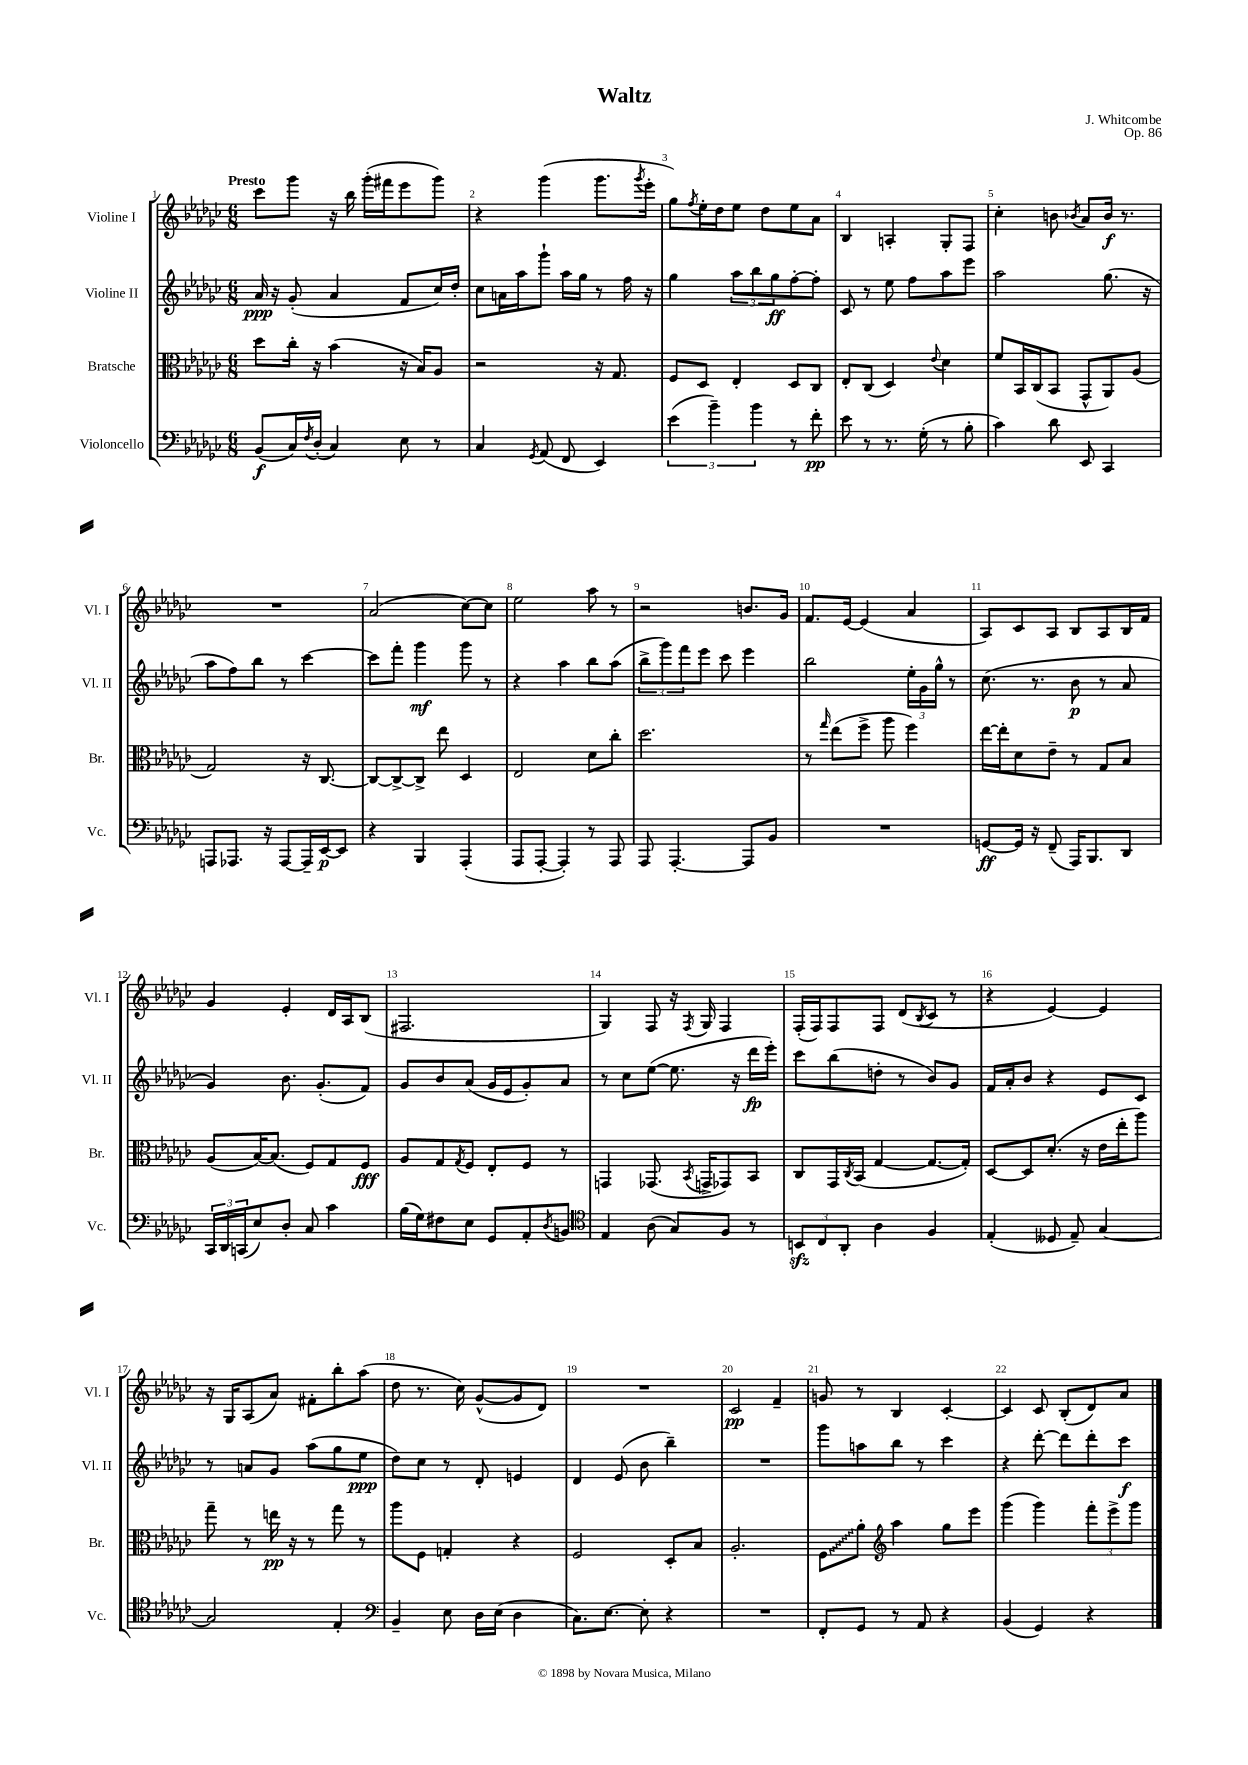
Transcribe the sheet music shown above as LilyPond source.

\header { title = "Waltz" composer = "J. Whitcombe" opus = "Op. 86" }
<<
\new StaffGroup <<
\new Staff = "s0" \with { instrumentName = "Violine I" shortInstrumentName = "Vl. I" } {
    \clef treble \key ges \major \numericTimeSignature \time 6/8 \tempo "Presto"
    ces'''8 ges'''8 r16 bes''16 ges'''16-.( fis'''16 ees'''8 ges'''8) |
    r4 ges'''4( ges'''8. \acciaccatura { ges'''8 } ees'''16-. |
    ges''8) \acciaccatura { f''8 } ees''16-. des''16 ees''8 des''8 ees''8 aes'8 |
    bes4 a4-. ges8-. f8 |
    ces''4-. b'8 \acciaccatura { bes'8 } aes'8 bes'16\f r8. |
    R2. |
    aes'2( ces''8~) ces''8 |
    ees''2 aes''8 r8 |
    r2 b'8. ges'16 |
    f'8. ees'16~ ees'4( aes'4 |
    aes8) ces'8 aes8 bes8 aes8 bes16 f'16 |
    ges'4 ees'4-. des'16 aes16 bes8( |
    fis2. |
    ges4) f8 r16 \acciaccatura { f8 } ges16 f4 |
    f16-.( f16) f8 f8 des'8( \acciaccatura { bes8 } ces'8 r8 |
    r4 ees'4~) ees'4 |
    r16 ges16 aes8( aes'8) fis'8-. bes''8-. aes''8( |
    des''8 r8. ces''16) ges'8~-^( ges'8 des'8) |
    R2. |
    ces'2\pp f'4-- |
    g'8 r8 bes4 ces'4~-. |
    ces'4 ces'8 bes8-.( des'8) aes'8 \bar "|." |
}
\new Staff = "s1" \with { instrumentName = "Violine II" shortInstrumentName = "Vl. II" } {
    \clef treble \key ges \major \numericTimeSignature \time 6/8
    aes'16\ppp r16 ges'8-.( aes'4 f'8 ces''16) des''16-. |
    ces''8 a'16 aes''16 ges'''8-! aes''16 ges''16 r8 f''16 r16 |
    ges''4 \tuplet 3/2 { aes''8 bes''8 ges''8\ff } f''8~-. f''8-. |
    ces'8 r8 ees''8 f''8 aes''8 ees'''8 |
    aes''2 ges''8.( r16 |
    aes''8 f''8) bes''8 r8 ces'''4~ |
    ces'''8 f'''8-. ges'''4\mf ges'''8 r8 |
    r4 aes''4 bes''8 aes''8( |
    \tuplet 3/2 { bes''8-> ges'''8) f'''8 } ees'''8 ces'''8 ees'''4 |
    bes''2 \tuplet 3/2 { ees''16-. ges'16 ges''16-^ } r8 |
    ces''8.( r8. bes'8\p r8 aes'8 |
    ges'4) bes'8. ges'8.-.( f'8) |
    ges'8 bes'8 aes'8( ges'16 ees'16 ges'8-.) aes'8 |
    r8 ces''8 ees''8~( ees''8. r16 des'''16\fp ees'''16-.) |
    ces'''8 bes''8( d''8-. r8 bes'8) ges'8 |
    f'16 aes'16-. bes'8 r4 ees'8 ces'8 |
    r8 a'8 ges'8 aes''8( ges''8 ees''8\ppp |
    des''8) ces''8 r8 des'8-. e'4 |
    des'4 ees'8( bes'8 bes''4--) |
    R2. |
    ges'''8 a''8 bes''8 r8 ces'''4 |
    r4 des'''8~-. des'''8 des'''8-. ces'''8\f \bar "|." |
}
\new Staff = "s2" \with { instrumentName = "Bratsche" shortInstrumentName = "Br." } {
    \clef alto \key ges \major \numericTimeSignature \time 6/8
    des''8 ces''16-. r16 bes'4( r16 bes16) aes8 |
    r2 r16 ges8. |
    f8 des8 ees4-. des8 ces8 |
    ees8-. ces8( des4) \appoggiatura { ees'8 } des'4 |
    f'8 bes,16 ces16( bes,8 ges,8-^ aes,8) aes8( |
    ges2) r16 ces8.~ |
    ces8~ ces8~-> ces8-> ees''8 des4 |
    ees2 des'8 ces''8-. |
    des''2. |
    r8 \grace { ges''16 } ees''8( f''8-> aes''8 f''4) |
    ees''16~ ees''16-. des'8 ees'8-- r8 ges8 bes8 |
    aes8( bes16~) bes8.( f8) ges8 f8\fff |
    aes8 ges8 \acciaccatura { ges8 } f8 ees8-. f8 r8 |
    g,4 ges,8.( \acciaccatura { bes,8 } g,16-> ges,8) bes,8 |
    ces8 ges,16 \acciaccatura { ces8 } bes,16( ges4~ ges8.~ ges16-.) |
    des8~ des8 des'8.-.( r16 ees'16 ees''16-. aes''8) |
    ges''8-- r8 e''16\pp r16 r8 ges''8 r8 |
    aes''8 f8 g4-. r4 |
    f2 des8-. bes8 |
    aes2.-. |
    \once \override Glissando.style = #'zigzag f8\glissando aes'8-. \clef treble aes''4 ges''8 ees'''8 |
    ges'''4( ges'''4) \tuplet 3/2 { f'''8-. ees'''8-> ges'''8 } \bar "|." |
}
\new Staff = "s3" \with { instrumentName = "Violoncello" shortInstrumentName = "Vc." } {
    \clef bass \key ges \major \numericTimeSignature \time 6/8
    bes,8\f( ces16) \acciaccatura { f8 } des16-.( ces4) ees8 r8 |
    ces4 \acciaccatura { ges,8 } aes,8( f,8 ees,4) |
    \tuplet 3/2 { ees'4( bes'4--) bes'4 } r8 f'8-.\pp |
    ees'8 r8 r8. ges16-.( r8 bes8-. |
    ces'4) des'8 ees,8 ces,4 |
    a,,8 aes,,8. r16 aes,,8~ aes,,16-- ees,16~\p ees,8 |
    r4 bes,,4 aes,,4-.( |
    aes,,8 aes,,8~-. aes,,4-.) r8 aes,,8 |
    aes,,8 aes,,4.~-. aes,,8 bes,8 |
    R2. |
    g,8~\ff g,16 r16 f,8--( aes,,16) bes,,8. des,8 |
    \tuplet 3/2 { ces,16 des,16 c,16( } ees8) des8-. ces8 ces'4 |
    bes16( ges16) fis8 ees8 ges,8 aes,8-. \acciaccatura { des8 } b,8 |
    \clef tenor ees4 aes8( ges8) f8 r8 |
    \tuplet 3/2 { b,8\sfz ces8 aes,8-. } aes4 f4 |
    ees4-.( deses8 ees8--) ges4~ |
    ges2 ees4-. |
    \clef bass bes,4-- ees8 des16 ees16( des4 |
    ces8.) ees8.~ ees8-. r4 |
    R2. |
    f,8-. ges,8 r8 aes,8 r4 |
    bes,4( ges,4) r4 \bar "|." |
}
>>
>>
\layout { \context { \Score \override BarNumber.break-visibility = ##(#f #t #t) barNumberVisibility = #all-bar-numbers-visible } }
